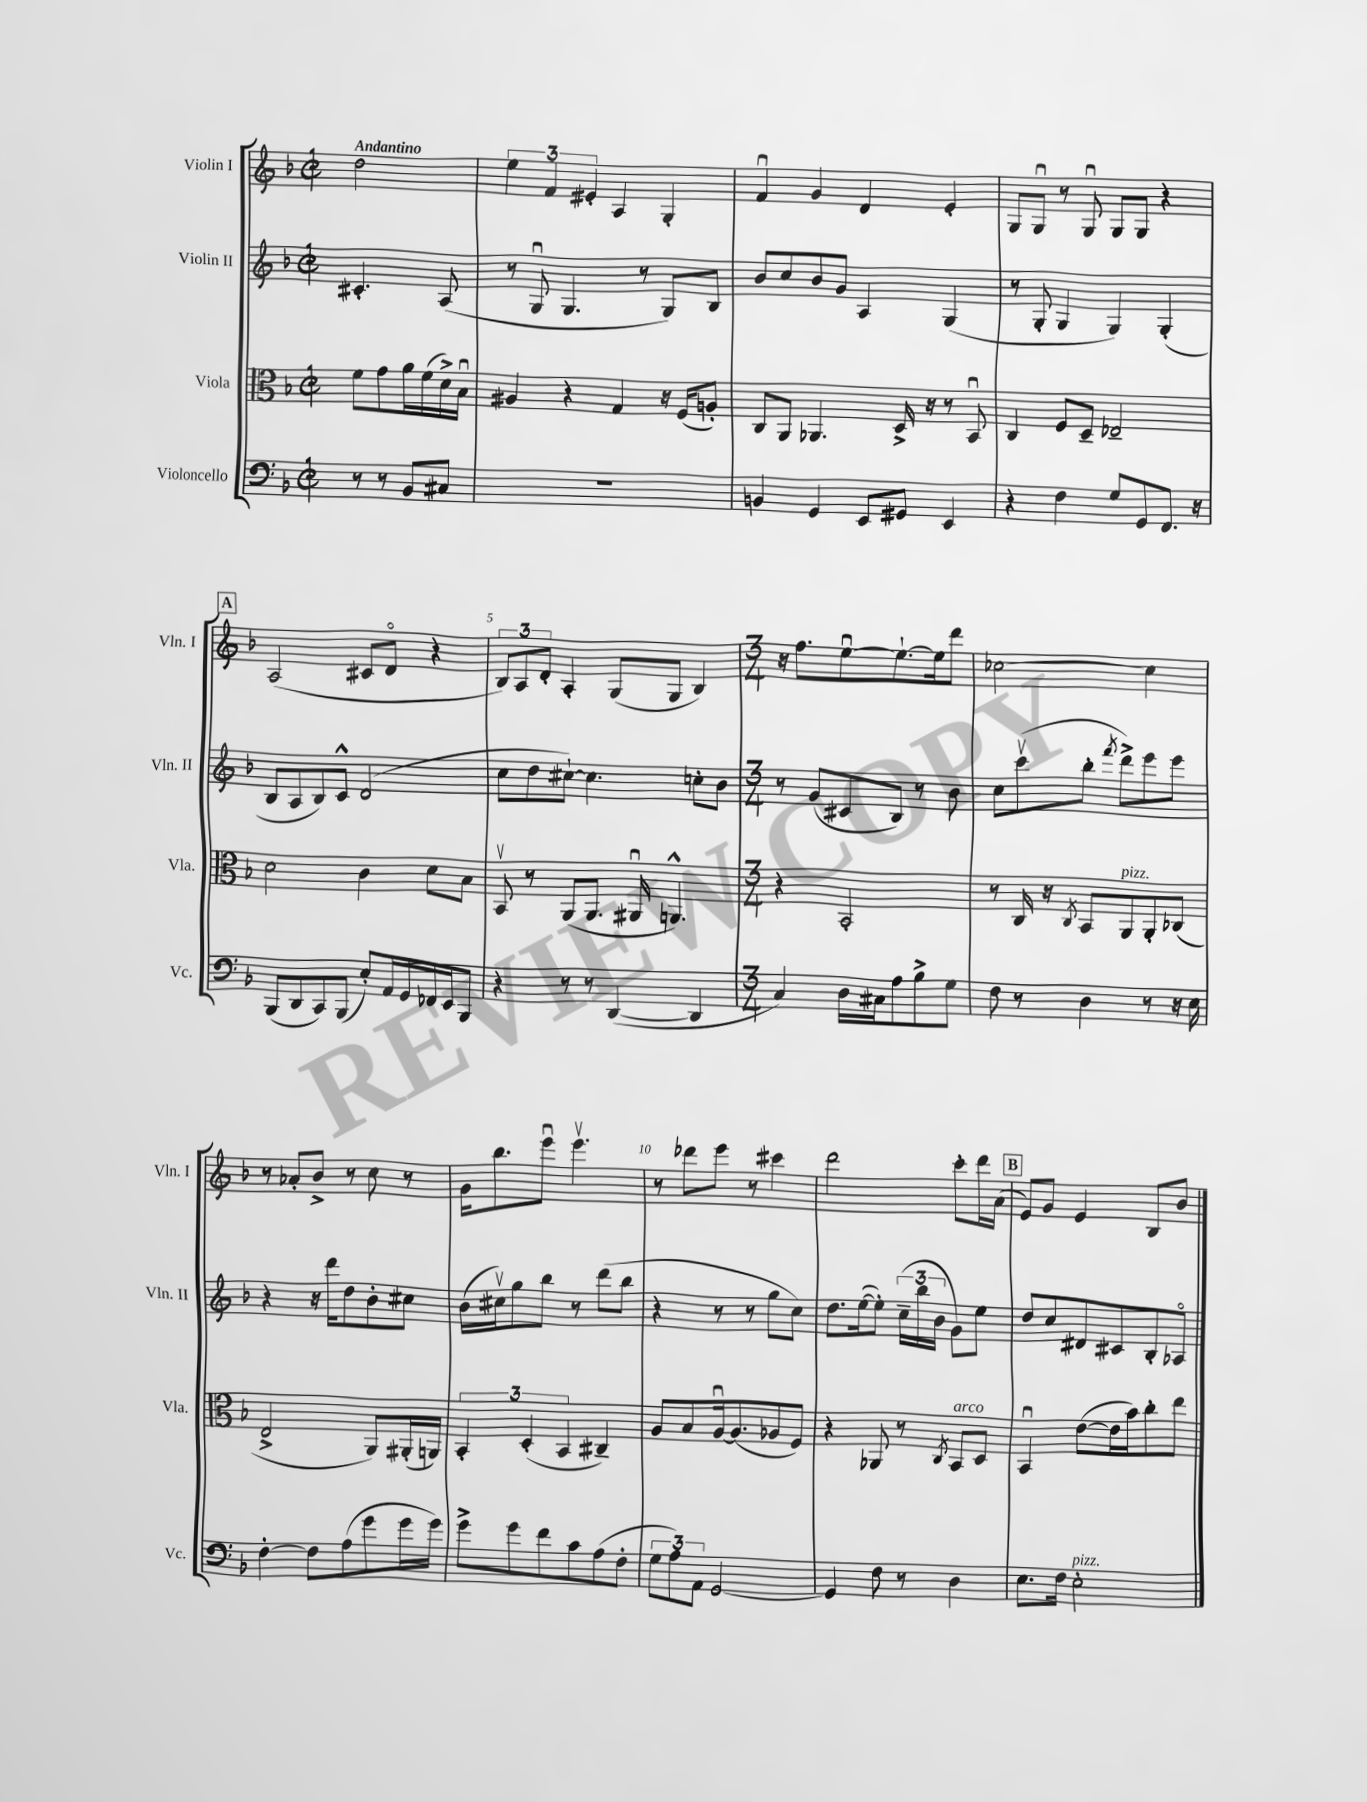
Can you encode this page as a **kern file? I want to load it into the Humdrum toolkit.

**kern	**kern	**kern	**kern
*staff4	*staff3	*staff2	*staff1
*clefF4	*clefC3	*clefG2	*clefG2
*k[b-]	*k[b-]	*k[b-]	*k[b-]
*M2/2	*M2/2	*M2/2	*M2/2
*met(c|)	*met(c|)	*met(c|)	*met(c|)
8r	8f	4.c#'	2dd
8r	8g	.	.
8BB-	16a	.	.
.	(16f	.	.
8C#	16d^)	(8A	.
.	16B-u	.	.
=	=	=	=
1r	4A#	8r	6ee
.	.	8Gu	.
.	.	.	6f
.	4r	4.G	.
.	.	.	6e#'
.	4G	.	4A
.	.	8r	.
.	16r	8G)	4G'
.	(16F	.	.
.	8A')	8B-	.
=	=	=	=
4BB	8C	8b-	4fu
.	8AA	8cc	.
4GG	4.AA-	8b-	4g
.	.	8g	.
8EE	.	4A	4d
8GG#	16D^	.	.
.	16r	.	.
4EE	8r	(4G	4e'
.	8BB-u	.	.
=	=	=	=
4r	4C	8r	8G
.	.	8G'	8Gu
4F	8F	4G	8r
.	8D~	.	8Gu
8G	2E-~	4G)	8G
8GG	.	.	8G
8.FF	.	(4G'	4r
16r	.	.	.
=	=	=	=
(8BBB-	2d	8B-	(2A
8DD	.	8A	.
8CC)	.	8B-)	.
(8BBB-	.	8c^^	.
8E')	4c	(2d	8c#
16AA	.	.	8do
16GG	.	.	.
16FF-	8d	.	4r
16EE	.	.	.
8BBB-	8B-	.	.
=	=	=	=
4r	8BB-v	8cc	12B-)
.	.	.	12A
.	8r	8dd	.
.	.	.	12d'
8r	(8AA	[8cc#`)	4A'
8r	8.AA	4.cc#]	.
([4DD	.	.	(8G
.	16AA#u	.	.
.	4.AA^^)	.	8G
4DD]	.	8cc'	4B-)
.	.	8b-	.
=	=	=	=
*M3/4	*M3/4	*M3/4	*M3/4
4C)	4r	8r	16r
.	.	.	8.ff
.	.	(8g	.
16D	2BB-'	8c#	[8eeu
16C#	.	.	.
8A	.	8B-)	8.ee`_
8B-^	.	8r	.
.	.	.	16ee]
8G	.	8b-	8ddd
=	=	=	=
8F	8r	8cc	[2cc-
8r	16C	(8cccv	.
.	16r	.	.
.	8qC	.	.
4D	8BB-	8bb-'	.
.	.	8qfff	.
.	8AA	8ddd^)	.
8r	8AA'	8eee	4cc-]
16r	(8C-	8eee	.
16E	.	.	.
=	=	=	=
[4F'	2E^	4r	8r
.	.	.	8a-'
8F]	.	16r	8b-^
.	.	16ddd	.
(8A	.	8dd	8r
8g	8AA)	8b-'	8cc
16g	(16AA#'	8cc#	8r
16g)	16AA)	.	.
=	=	=	=
8g^	6BB-'	(16b-	16g
.	.	16cc#v)	8.bb-
8g	.	8gg	.
.	(6D'	.	.
8f	.	8bb-	8eeeu
.	6BB-	.	.
8c	.	8r	4.eeev
(8A	4C#~)	(8ddd	.
8F'	.	8bb-	.
=	=	=	=
12G	8A	4r	8r
12A)	.	.	.
.	8B-	.	8ddd-
12AA	.	.	.
[2GG	[16Au	8r	8eee
.	(8.A]	.	.
.	.	8r	8r
.	8A-	8gg	4ccc#
.	8F)	8cc)	.
=	=	=	=
4GG]	4r	8.dd	2ddd
.	.	([16ee	.
8F	8AA-	8ee'])	.
8r	8r	(24cc~	.
.	.	24bb-	.
.	.	24b-	.
.	8qC	.	.
4D	8BB-	8g)	8ccc'
.	8D	8ee	16ddd
.	.	.	(16a
=	=	=	=
8.E	4BB-u	8dd	8e)
.	.	8cc	8g
16F	.	.	.
2E'	([8e	8d#	4e
.	16e]	8c#	.
.	16b-)	.	.
.	8cc'	8B-'	8B-
.	8ee	8A-o	8b-
==	==	==	==
*-	*-	*-	*-
